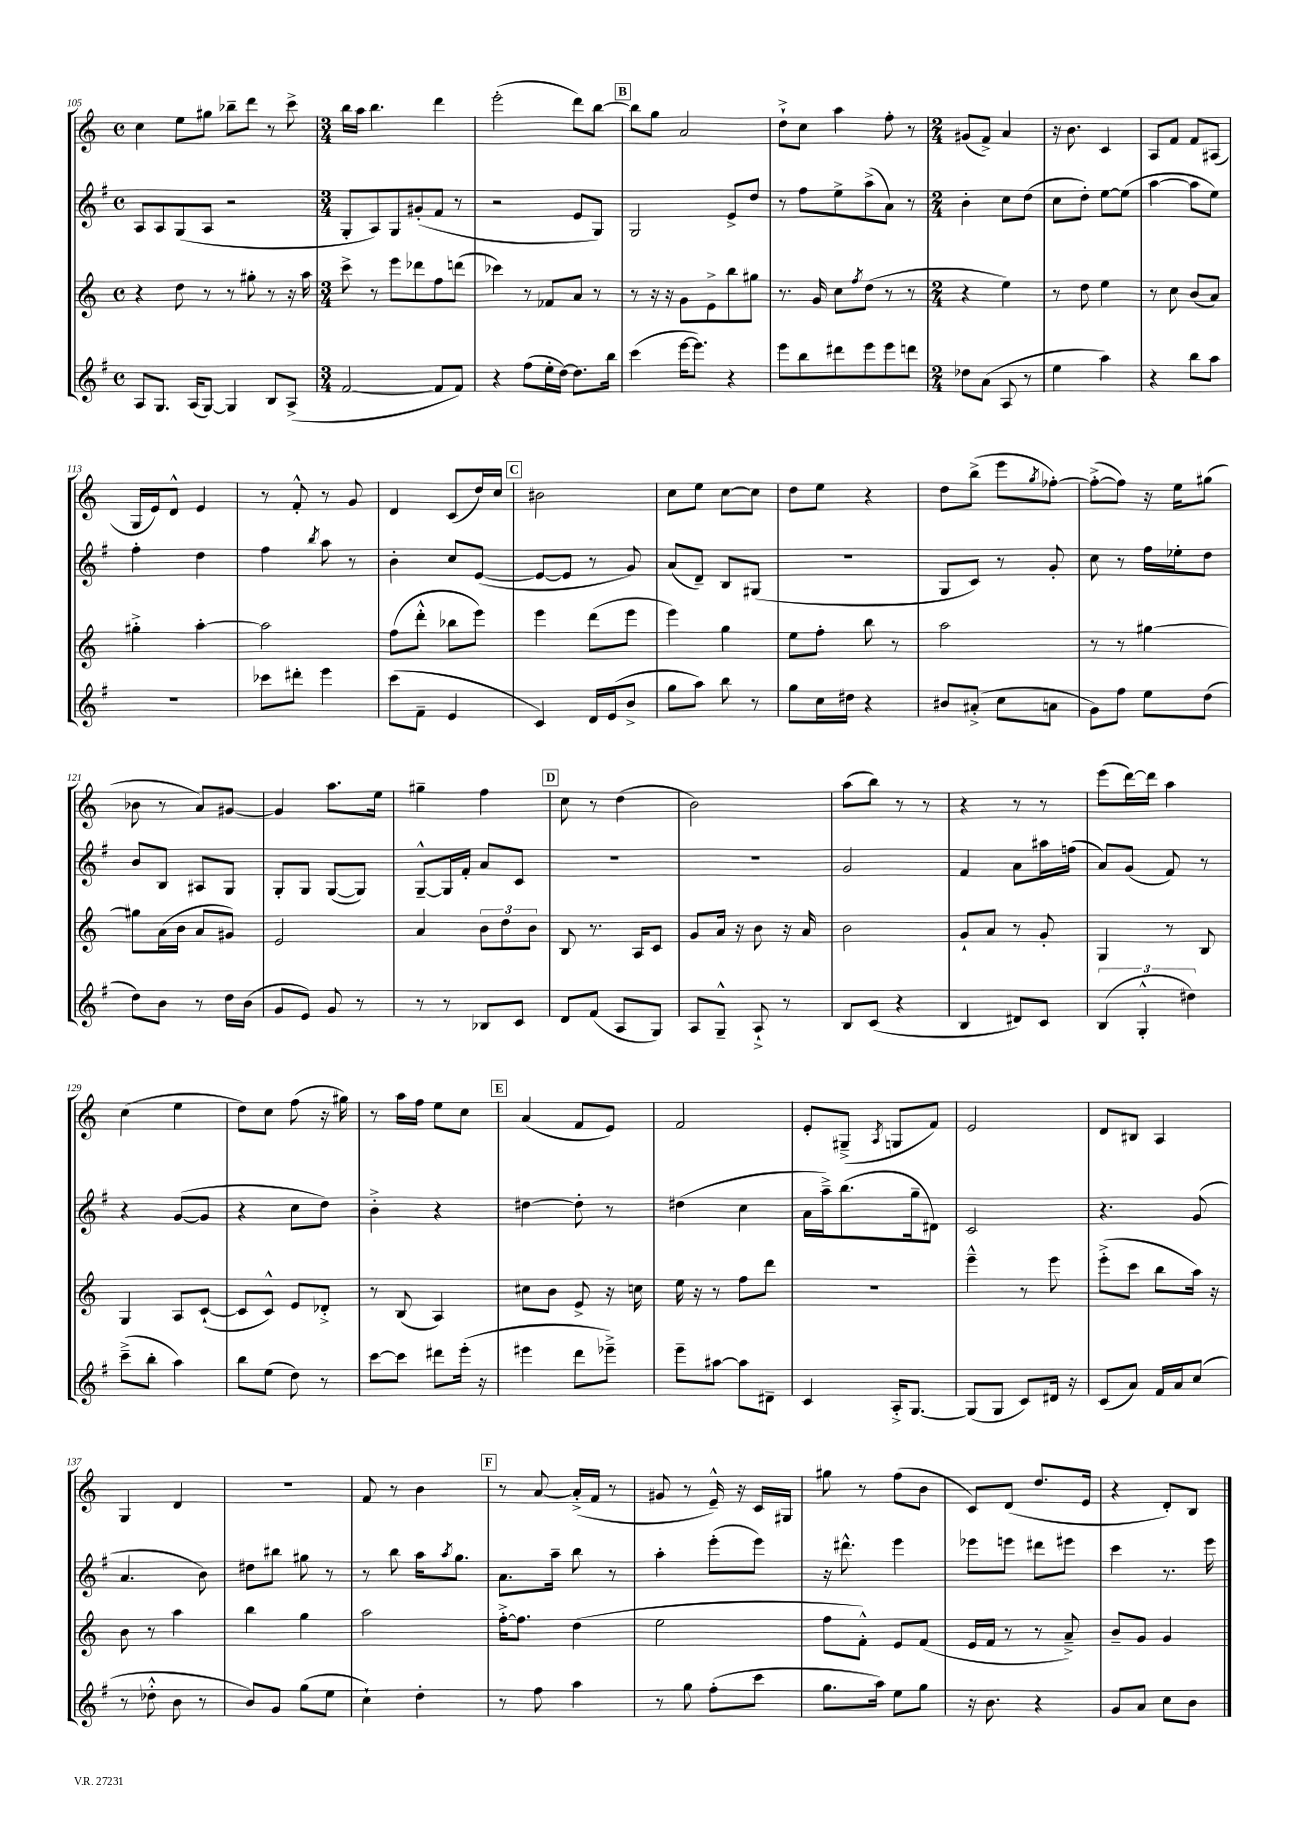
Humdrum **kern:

**kern	**kern	**kern	**kern
*staff4	*staff3	*staff2	*staff1
*clefG2	*clefG2	*clefG2	*clefG2
*k[f#]	*k[]	*k[f#]	*k[]
*M4/4	*M4/4	*M4/4	*M4/4
*met(c)	*met(c)	*met(c)	*met(c)
8A	4r	8A	4cc
8.G	.	8A	.
.	8dd	(8G	8ee
(16A	.	.	.
[8G)	8r	8A	8gg#
4G]	8r	2r	8bb-~
.	8gg#'	.	8ddd
8B	8r	.	8r
(8A^	16r	.	8ccc^
.	16aa	.	.
=	=	=	=
*M3/4	*M3/4	*M3/4	*M3/4
[2f#	8ccc^	8G'	16bb
.	.	.	16aa
.	8r	8A)	4.bb
.	8eee	8G	.
.	8ddd-	(8g#'	.
8f#]	8ff	8f#	4ddd
8f#)	(8ddd	8r	.
=	=	=	=
4r	4ccc-)	2r	(2eee'
(8ff#	8r	.	.
16ee'	8f-	.	.
[16dd)	.	.	.
8.dd]	8a	8e	8ddd)
.	8r	8G)	[8bb
16bb	.	.	.
=	=	=	=
(4ccc	8r	2G	8bb]
.	16r	.	8gg
.	16r	.	.
[16eee	8g	.	2a
8.eee])	.	.	.
.	8e^	.	.
4r	8bb	8e^	.
.	8gg#	8dd	.
=	=	=	=
8eee	8.r	8r	8dd`^
8bb	.	8ff#	8cc
.	16g	.	.
8ddd#	8cc	8ee^	4aa
.	8qff	.	.
8eee	(8dd	(8aa^	.
8eee	8r	8a)	8ff'
8ddd	8r	8r	8r
=	=	=	=
*M2/4	*M2/4	*M2/4	*M2/4
8dd-	4r	4b'	(8g#
(8a	.	.	8f^)
8A	4ee)	8cc	4a
8r	.	(8dd	.
=	=	=	=
4ee	8r	8cc	16r
.	.	.	8.b
.	8dd	8dd')	.
4aa)	4ee	[8ee	4c
.	.	(8ee]	.
=	=	=	=
4r	8r	[4aa	8A
.	8cc	.	8f
8bb	(8b	8aa]	8f
8aa	8a)	8ee)	(8A#
=	=	=	=
2r	4gg#'^	4ff#'	16G
.	.	.	16e)
.	.	.	8d^^
.	[4aa'	4dd	4e
=	=	=	=
8ccc-	2aa]	4ff#	8r
8ddd#'	.	.	8f'^^
.	.	8qbb	.
4eee	.	8aa	8r
.	.	8r	8g
=	=	=	=
(8ccc	(8ff	4b'	4d
8f#~	8ddd'^^	.	.
4e	8bb-	8cc	(8c
.	8eee)	([8e	16dd)
.	.	.	16cc
=	=	=	=
4c)	4eee	8e_	2b#
.	.	8e]	.
16d	(8ddd	8r	.
(16e	.	.	.
8b^	8eee	8g)	.
=	=	=	=
8gg	4eee)	(8a	8cc
8aa)	.	8d~)	8ee
8bb	4gg	8B	[8cc
8r	.	(8G#	8cc]
=	=	=	=
8gg	8ee	2r	8dd
16cc	8ff'	.	8ee
16dd#	.	.	.
4r	8bb	.	4r
.	8r	.	.
=	=	=	=
8b#	2aa	8G	8dd
(8a#'^	.	8c)	(8bb^
8cc	.	8r	8eee
.	.	.	8qgg
8a	.	8g'	[8ff-')
=	=	=	=
8g)	8r	8cc	(8ff-'^_
8ff#	8r	8r	8ff-])
8ee	[4gg#	16ff#	16r
.	.	16ee-'	16ee
(8dd	.	8dd	(8gg#
=	=	=	=
8dd)	8gg#]	8b	8b-
8b	(16a	8B	8r
.	16b	.	.
8r	8a	8A#	8a)
16dd	8g#)	8G	[8g#
(16b	.	.	.
=	=	=	=
8g	2e	8G'	4g#]
8e)	.	8G	.
8g	.	([8G	8.aa
8r	.	8G])	.
.	.	.	16ee
=	=	=	=
8r	4a	[8G~^^	4gg#~
8r	.	16G]	.
.	.	16f#'	.
8B-	12b	8a	4ff
.	12dd	.	.
8c	.	8c	.
.	12b	.	.
=	=	=	=
8d	8B	2r	8cc
(8f#	8.r	.	8r
8A	.	.	(4dd
.	16A	.	.
8G)	8c	.	.
=	=	=	=
8A	8g	2r	2b)
8G~^^	16a	.	.
.	16r	.	.
8A`^	8b	.	.
8r	16r	.	.
.	16a	.	.
=	=	=	=
8B	2b	2g	(8aa
(8c	.	.	8bb)
4r	.	.	8r
.	.	.	8r
=	=	=	=
4B	8g`	4f#	4r
.	8a	.	.
8d#)	8r	8a	8r
8c	8g'	16aa#	8r
.	.	(16ff	.
=	=	=	=
(6B	4G	8a)	(8eee
.	.	(8g	[16ddd)
6G'^^	.	.	.
.	.	.	16ddd]
.	8r	8f#)	4aa
6dd#)	.	.	.
.	8B	8r	.
=	=	=	=
(8ccc~^	4G	4r	(4cc
8bb'	.	.	.
4aa)	8A	([8g	4ee
.	([8c`	8g]	.
=	=	=	=
8bb	8c]	4r	8dd)
(8ee	8c^^)	.	8cc
8dd)	8e	8cc	(8ff
8r	8d-'^	8dd)	16r
.	.	.	16gg#)
=	=	=	=
[8ccc	8r	4b'^	8r
8ccc]	(8B	.	16aa
.	.	.	16ff
8ddd#	4A)	4r	8ee
(16eee'	.	.	8cc
16r	.	.	.
=	=	=	=
4eee#	8cc#	[4dd#	(4a
.	8b	.	.
8ddd	8e^	8dd#']	8f
8eee-~^)	16r	8r	8e)
.	16cc	.	.
=	=	=	=
8eee~	16ee	(4dd#	2f
.	16r	.	.
[8aa#	8r	.	.
8aa#]	8ff	4cc	.
8d#~	8ddd	.	.
=	=	=	=
4c	2r	16a	8e'
.	.	16aa~^)	.
.	.	(8.bb	(8G#~^
.	.	.	8qA
16A'^	.	.	8G
[8.G	.	16gg~	.
.	.	8d#)	8f)
=	=	=	=
(8G]	4eee~^^	2c	2e
8G	.	.	.
8c)	8r	.	.
16d#	8eee	.	.
16r	.	.	.
=	=	=	=
(8c	(8eee'^	4.r	8d
8a)	8ccc	.	8B#
16f#	8bb	.	4A
16a	.	.	.
(8cc	16aa)	(8g	.
.	16r	.	.
=	=	=	=
8r	8b	4.a	4G
8dd-'^^	8r	.	.
8b	4aa	.	4d
8r	.	8b)	.
=	=	=	=
8b)	4bb	8dd#	2r
8g	.	8bb#	.
(8gg	4gg	8gg#	.
8ee	.	8r	.
=	=	=	=
4cc`)	2aa	8r	8f
.	.	8bb	8r
4dd'	.	16aa	4b
.	.	8qaa	.
.	.	8.gg	.
=	=	=	=
8r	[16ff'^	8.a	8r
.	8.ff]	.	.
8ff#	.	.	[8a
.	.	16aa~	.
4aa	(4dd	8bb	(16a'^]
.	.	.	16f
.	.	8r	8r
=	=	=	=
8r	2ee	4aa'	8g#
8gg	.	.	8r
(8ff#'	.	(8eee'	16e~^^)
.	.	.	16r
8ccc	.	8eee)	16c
.	.	.	16G#
=	=	=	=
8.gg	8ff	16r	8gg#
.	.	8.ddd#^^	.
.	8f'^^)	.	8r
16aa)	.	.	.
8ee	8e	4eee	(8ff
8gg	(8f	.	8b
=	=	=	=
16r	16e	8eee-	8c)
8.b	16f	.	.
.	8r	8eee	(8d
4r	8r	8ddd#	8.dd
.	8a~^)	8eee#	.
.	.	.	16e
=	=	=	=
8g	8b~	4ccc	4r
8a	8g	.	.
8cc	4g	8.r	8d')
8b	.	.	8B
.	.	16eee	.
==	==	==	==
*-	*-	*-	*-
